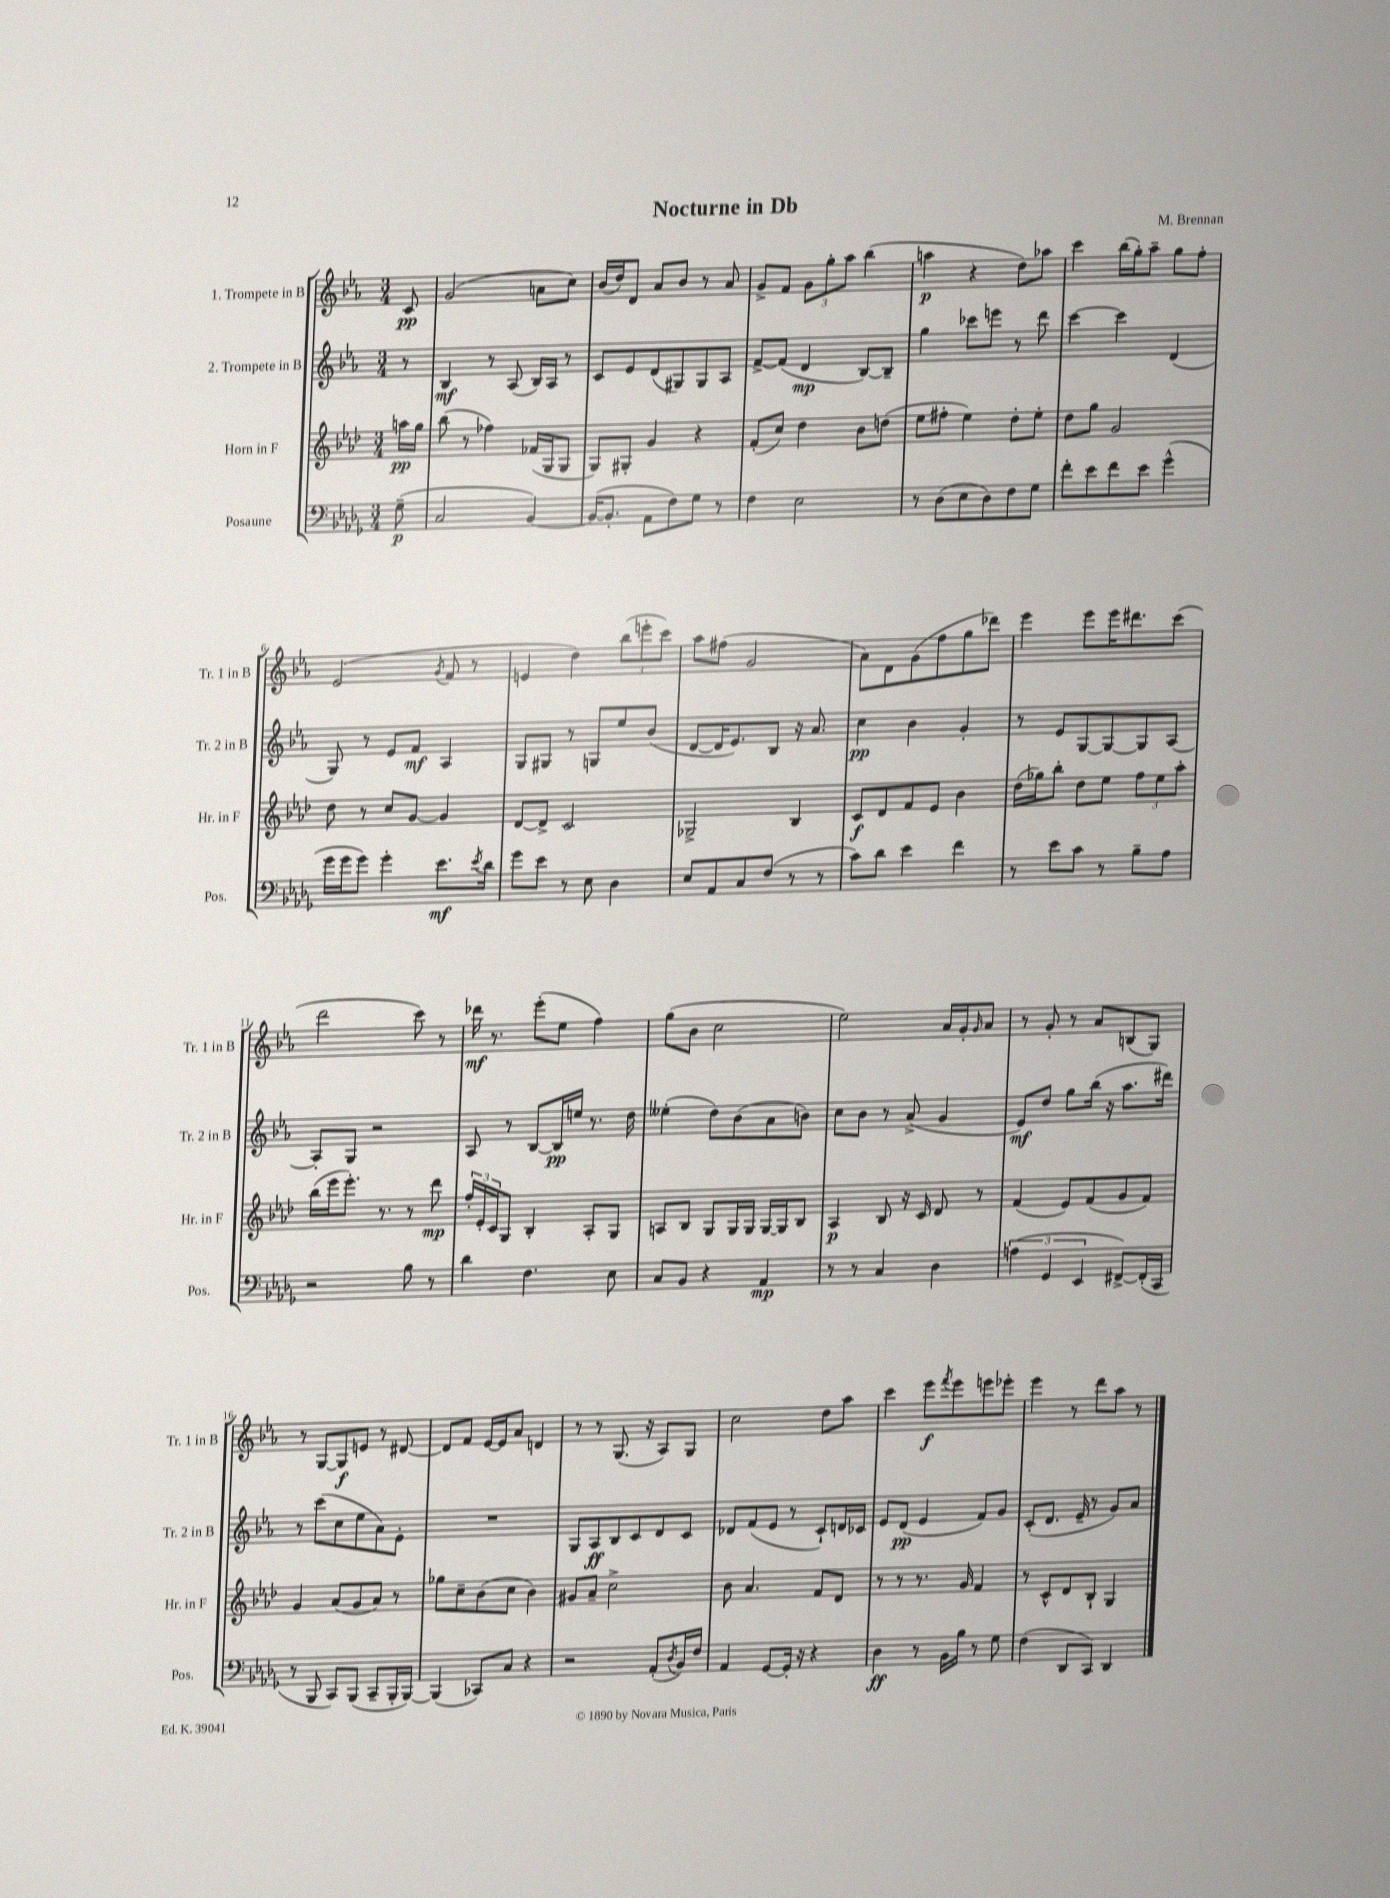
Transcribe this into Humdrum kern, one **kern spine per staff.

**kern	**dynam	**kern	**dynam	**kern	**dynam	**kern	**dynam
*part4	*part4	*part3	*part3	*part2	*part2	*part1	*part1
*staff4	*staff4	*staff3	*staff3	*staff2	*staff2	*staff1	*staff1
*I"Posaune	*	*I"Horn in F	*	*I"2. Trompete in B	*	*I"1. Trompete in B	*
*I'Pos.	*	*I'Hr. in F	*	*I'Tr. 2 in B	*	*I'Tr. 1 in B	*
*clefF4	*	*clefG2	*	*clefG2	*	*clefG2	*
*k[b-e-a-d-g-]	*	*k[b-e-a-d-]	*	*k[b-e-a-]	*	*k[b-e-a-]	*
*M3/4	*	*M3/4	*	*M3/4	*	*M3/4	*
=	=	=	=	=	=	=	=
(8G-~\	p	16aan\LL	pp	8r	.	8c/	pp
.	.	16gg\JJ	.	.	.	.	.
=1	=1	=1	=1	=1	=1	=1	=1
2C/	.	(8bb-\	.	4B-/	mf	(2g/	.
.	.	8r	.	.	.	.	.
.	.	4ff-X\)	.	8r	.	.	.
.	.	.	.	(8A-/	.	.	.
[4BB-/)	.	(16f-X/LL	.	16B-/LL)	.	8an\L	.
.	.	16G/J	.	16A-/JJ	.	.	.
.	.	8G/J	.	8r	.	8cc\J)	.
=2	=2	=2	=2	=2	=2	=2	=2
(16BB-/KL_	.	8G/L)	.	8c/L	.	(16b-/LL	.
8.BB-'/J]	.	.	.	.	.	16dd/J)	.
.	.	8G#X'/J	.	8e-/	.	8d/J	.
8AA-\L	.	4g/	.	(8d/	.	8a-/L	.
8F\)	.	.	.	8G#X/)	.	8b-/J	.
8G-\J	.	4r	.	8G#/	.	8r	.
8r	.	.	.	8A-/J	.	8a-/	.
=3	=3	=3	=3	=3	=3	=3	=3
4F\	.	(8f'/L	.	[8f^/L	.	8g^/L	.
.	.	8cc/J)	.	(8f/J]	.	8f/J	.
2E-\	.	4dd-\	.	4d/	mp	12g\L	.
.	.	.	.	.	.	12gg'\	.
.	.	.	.	.	.	12aa-\J	.
.	.	8b-\L	.	[8B-/L)	.	(4bb-\	.
.	.	(8ddn\J	.	8B-~/J]	.	.	.
=4	=4	=4	=4	=4	=4	=4	=4
8r	.	8ee-\L	.	4gg\	.	4aan\	p
(8D-\L	.	8ff#X'\J	.	.	.	.	.
8E-\	.	4ee-\)	.	8ccc-X\L	.	4r	.
8D-\)	.	.	.	8eeen\J	.	.	.
8F\	.	8dd-'\L	.	8r	.	8dd\L)	.
8G-\J	.	8ee-'\J	.	8ddd\	.	8aa-X\J	.
=5	=5	=5	=5	=5	=5	=5	=5
8f'\L	.	8dd-\L	.	[4ccc\	.	4ccc\	.
8e-\	.	8gg\J	.	.	.	.	.
8f\	.	2g/	.	4ccc\]	.	(16bb-\LL	.
.	.	.	.	.	.	16gg'\J)	.
8e-\J	.	.	.	.	.	8aa-~\J	.
(4g-^^\	.	.	.	(4d/	.	8gg\L	.
.	.	.	.	.	.	8ff'\J	.
!!LO:LB:g=z
=6	=6	=6	=6	=6	=6	=6	=6
16g-\LL	.	8dd-\	.	8G/)	.	(2e-/	.
16g-\J	.	.	.	.	.	.	.
8g-\J)	.	8r	.	8r	.	.	.
4g-'\	.	8cc/L	.	8e-/L	.	.	.
.	.	[8g/J	.	8f/J	mf	.	.
.	.	.	.	.	.	8qg/	.
8.e-\L	mf	4g/]	.	4A-/	.	8f/	.
.	.	.	.	.	.	8r	.
8qe-/	.	.	.	.	.	.	.
16d-\Jk	.	.	.	.	.	.	.
=7	=7	=7	=7	=7	=7	=7	=7
8g-\L	.	[8d-/L	.	8G/L	.	4en/	.
8e-\J	.	8d-^/J]	.	8G#X/J	.	.	.
8r	.	2c/	.	8r	.	4dd\)	.
8E-\	.	.	.	8Gn/L	.	.	.
4D-\	.	.	.	8ee-/	.	(12bb-\L	.
.	.	.	.	.	.	12eeen'\	.
.	.	.	.	(8b-/J	.	.	.
.	.	.	.	.	.	12ccc\J)	.
=8	=8	=8	=8	=8	=8	=8	=8
8E-/L	.	2G-X^/	.	[8d/L	.	8aa-\L	.
8AA-/	.	.	.	16d/K]	.	(8ff#X\J	.
.	.	.	.	8.e-/)	.	.	.
8C/	.	.	.	.	.	2g/	.
(8F/J	.	.	.	8B-/J	.	.	.
8r	.	4B-/	.	16r	.	.	.
.	.	.	.	8.a-/	.	.	.
8r	.	.	.	.	.	.	.
=9	=9	=9	=9	=9	=9	=9	=9
8c\L)	.	8c/L	f	4cc\	pp	8a-\L)	.
8d-\J	.	8d-/	.	.	.	8d\	.
4e-\	.	8f/	.	4b-\	.	(8g\	.
.	.	8e-/J	.	.	.	8ff\	.
4f\	.	4b-\	.	4g'/	.	8gg\	.
.	.	.	.	.	.	8ddd-X\J)	.
=10	=10	=10	=10	=10	=10	=10	=10
8r	.	(16dd-\LL	.	8r	.	4eee-\	.
.	.	16gg-X\J)	.	.	.	.	.
8e-\L	.	8bb-'\J	.	8e-/L	.	.	.
8c\J	.	8dd-\L	.	[8G/	.	8eee-\L	.
8r	.	8ee-\J	.	8G/_	.	16eee-\K	.
.	.	.	.	.	.	8.ddd#X\	.
8B-~\L	.	12ff\L	.	8G/]	.	.	.
.	.	12ee-\	.	.	.	.	.
8A-\J	.	.	.	[8A-/J	.	(8ccc\J	.
.	.	12aa-'\J	.	.	.	.	.
!!LO:LB:g=z
=11	=11	=11	=11	=11	=11	=11	=11
2r	.	(16bb-\LL	.	8A-'/L]	.	2ddd\	.
.	.	16eee-\J	.	.	.	.	.
.	.	8.eee-'\J)	.	8G/J	.	.	.
.	.	.	.	2r	.	.	.
.	.	8.r	.	.	.	.	.
8B-\	.	8r	.	.	.	8ccc\)	.
8r	.	8ddd-\	mp	.	.	8r	.
=12	=12	=12	=12	=12	=12	=12	=12
4d-\	.	24ff'/LL	.	8A-/	.	16ddd-X\	mf
.	.	24e-'/	.	.	.	.	.
.	.	.	.	.	.	8.r	.
.	.	24c/J	.	.	.	.	.
.	.	8G/J	.	8r	.	.	.
4.F\	.	4B-'/	.	[8B-/L	.	(8eee-'\L	.
.	.	.	.	16B-/L]	pp	8ee-\J	.
.	.	.	.	16een/JJ	.	.	.
.	.	8A-'/L	.	8.r	.	4ff\)	.
8E-\	.	8G/J	.	.	.	.	.
.	.	.	.	16dd\	.	.	.
=13	=13	=13	=13	=13	=13	=13	=13
8C/L	.	8An/L	.	(4ee--X'\	.	(8gg\L	.
8BB-/J	.	8B-/J	.	.	.	8b-\J	.
4r	.	8G/L	.	8dd\L)	.	2cc\	.
.	.	16G/L	.	(8b-\	.	.	.
.	.	16G/JJ	.	.	.	.	.
4AA-/	mp	[16G/LL	.	8a-\	.	.	.
.	.	16G/J]	.	.	.	.	.
.	.	8B-/J	.	8bn\J)	.	.	.
=14	=14	=14	=14	=14	=14	=14	=14
8r	.	4A-/	p	8cc\L	.	2ee-\)	.
8r	.	.	.	8b-\J	.	.	.
4C/	.	8B-/	.	8r	.	.	.
.	.	16r	.	(8a-^/	.	.	.
.	.	16c/	.	.	.	.	.
4D-\	.	8d-/	.	4g/	.	16a-/LL	.
.	.	.	.	.	.	16g'/J	.
.	.	.	.	.	.	16qqg/	.
.	.	8r	.	.	.	8a-/J	.
=15	=15	=15	=15	=15	=15	=15	=15
(6An\	.	(4f/	.	8e-/L)	mf	8r	.
.	.	.	.	8dd/J	.	8g'/	.
6GG-/	.	.	.	.	.	.	.
.	.	8e-/L)	.	8gg\L	.	8r	.
6EE-/	.	.	.	.	.	.	.
.	.	(8f/	.	(16bb-\Jk	.	8a-/L	.
.	.	.	.	16r	.	.	.
[8FF#X^/L)	.	8g/	.	8.aa-\L	.	(8Bn/	.
(16FF#'/L]	.	8f/J)	.	.	.	8G/J)	.
16CC/JJ	.	.	.	16ddd#X\Jk)	.	.	.
!!LO:LB:g=z
=16	=16	=16	=16	=16	=16	=16	=16
8r	.	4g/	.	8r	.	8r	.
8BBB-/	.	.	.	(8ccc\L	.	[8G/L	.
8CC/L)	.	(8a-/L	.	8cc\	.	8G/]	f
(8BBB-/J	.	8g/	.	8ee-\	.	8en/J	.
8CC~/L	.	8a-/J)	.	8a-\)	.	8r	.
16BBB-'/L	.	8r	.	8e-'\J	.	[8d#X/	.
[16BBB-/JJ)	.	.	.	.	.	.	.
=17	=17	=17	=17	=17	=17	=17	=17
(4BBB-/]	.	8gg-X\L	.	2.r	.	8d#/L]	.
.	.	8cc~\	.	.	.	8f/J	.
8CC-X/L)	.	(8b-\	.	.	.	[16e-/LL	.
.	.	.	.	.	.	16e-/J]	.
8C/J	.	8cc\J	.	.	.	8a-/J	.
4r	.	4b-\)	.	.	.	4dn/	.
=18	=18	=18	=18	=18	=18	=18	=18
2r	.	8g#X/L	.	8G/L	.	8r	.
.	.	8a-~/J	.	8A-/	ff	8r	.
.	.	2cc^\	.	8B-/	.	(8.G/	.
.	.	.	.	8c/	.	.	.
.	.	.	.	.	.	16r	.
(8AA-'/L	.	.	.	8d/	.	8A-/L)	.
8qD-/	.	.	.	.	.	.	.
16BB-/L)	.	.	.	8c/J	.	8G/J	.
16F/JJ	.	.	.	.	.	.	.
=19	=19	=19	=19	=19	=19	=19	=19
4AA-/	.	8b-\	.	8d-X/L	.	2cc\	.
.	.	4.a-/	.	(8f/	.	.	.
[8GG-/L	.	.	.	8e-/J	.	.	.
16GG-'/Jk]	.	.	.	8r	.	.	.
16r	.	.	.	.	.	.	.
4r	.	8f/L	.	8c`/L)	.	8dd\L	.
.	.	8d-/J	.	16dn/L	.	8aa-\J	.
.	.	.	.	16c-X/JJ	.	.	.
=20	=20	=20	=20	=20	=20	=20	=20
4D-\	ff	8r	.	8e-/L	.	4ccc\	.
.	.	8r	.	(8d/J	pp	.	.
8r	.	8.r	.	4e-/	.	8eee-\L	f
.	.	.	.	.	.	8qfff/	.
16BB-\LL	.	.	.	.	.	8eee-\	.
16B-\JJ	.	16g/	.	.	.	.	.
8r	.	4f/	.	8f/L)	.	8eeen\	.
8G-\	.	.	.	8g/J	.	8eee-X'\J	.
=21	=21	=21	=21	=21	=21	=21	=21
(4F\	.	8r	.	(8c'/L	.	4eee-\	.
.	.	8c^^/L	.	8.d/J	.	.	.
8DD-/L	.	8d-/	.	.	.	8r	.
.	.	.	.	16e-~/	.	.	.
8CC/J)	.	8B-`/J	.	8r	.	8ddd\L	.
4DD-/	.	4G/	.	8g/L)	.	8aa-\J	.
.	.	.	.	8a-/J	.	8r	.
==	==	==	==	==	==	==	==
*-	*-	*-	*-	*-	*-	*-	*-
